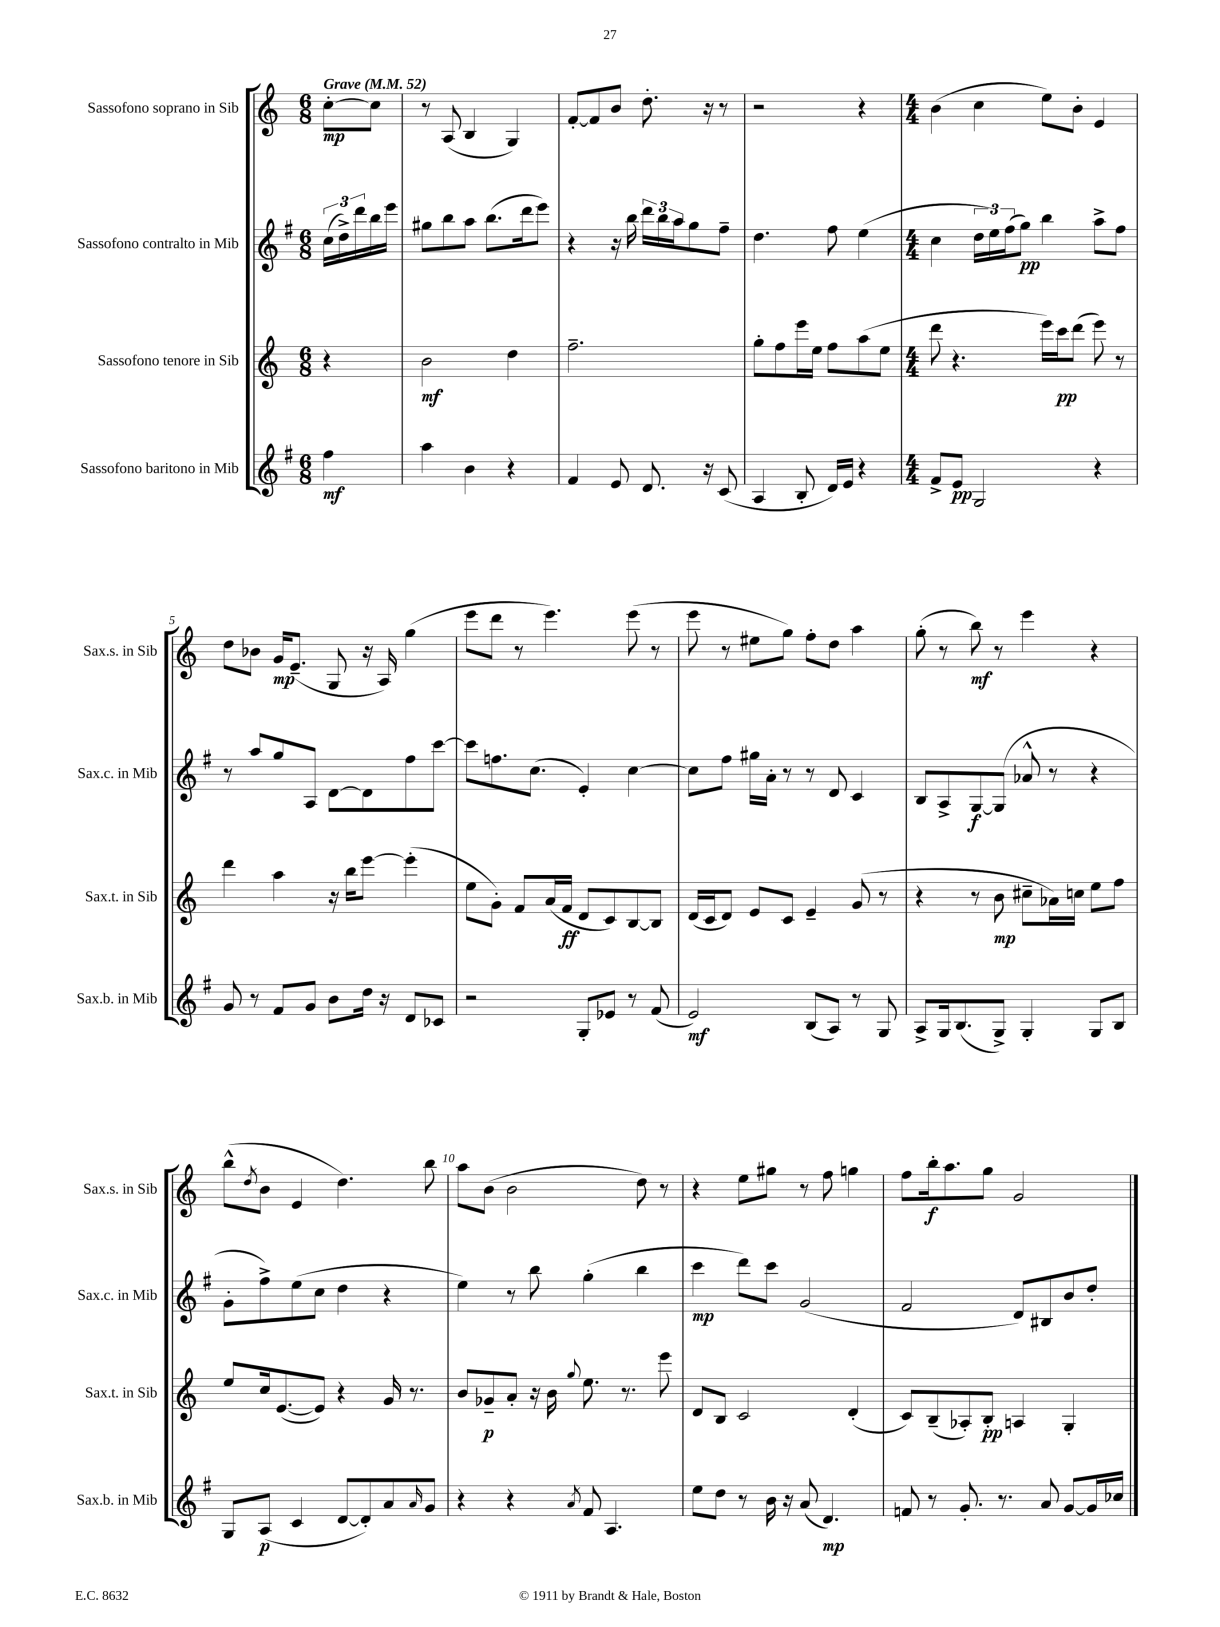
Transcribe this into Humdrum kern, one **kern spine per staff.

**kern	**dynam	**kern	**dynam	**kern	**dynam	**kern	**dynam
*part4	*part4	*part3	*part3	*part2	*part2	*part1	*part1
*staff4	*staff4	*staff3	*staff3	*staff2	*staff2	*staff1	*staff1
*I"Sassofono baritono in Mib	*	*I"Sassofono tenore in Sib	*	*I"Sassofono contralto in Mib	*	*I"Sassofono soprano in Sib	*
*I'Sax.b. in Mib	*	*I'Sax.t. in Sib	*	*I'Sax.c. in Mib	*	*I'Sax.s. in Sib	*
*clefG2	*	*clefG2	*	*clefG2	*	*clefG2	*
*k[f#]	*	*k[]	*	*k[f#]	*	*k[]	*
*M6/8	*	*M6/8	*	*M6/8	*	*M6/8	*
*MM52	*	*MM52	*	*MM52	*	*MM52	*
=	=	=	=	=	=	=	=
!	!	!	!	!	!	!LO:TX:a:B:t=Grave	!
4ff#\	mf	4r	.	(24cc\LL	.	[8cc'\L	mp
.	.	.	.	24dd^\)	.	.	.
.	.	.	.	24ddd\	.	.	.
.	.	.	.	16bb\	.	8cc\J]	.
.	.	.	.	16eee\JJ	.	.	.
=1	=1	=1	=1	=1	=1	=1	=1
4aa\	.	2b\	mf	8gg#X\L	.	8r	.
.	.	.	.	8bb\	.	(8A/	.
4b\	.	.	.	8aa\J	.	4B/	.
.	.	.	.	(8.bb\L	.	.	.
4r	.	4dd\	.	.	.	4G/)	.
.	.	.	.	16ddd\k	.	.	.
.	.	.	.	8eee\J)	.	.	.
=2	=2	=2	=2	=2	=2	=2	=2
4f#/	.	2.ff~\	.	4r	.	[8f'/L	.
.	.	.	.	.	.	8f/]	.
8e/	.	.	.	16r	.	8b/J	.
.	.	.	.	16bb\	.	.	.
8.d/	.	.	.	24ddd\LL	.	8.dd'\	.
.	.	.	.	24bb\	.	.	.
.	.	.	.	24aa\J	.	.	.
.	.	.	.	8gg\	.	.	.
16r	.	.	.	.	.	16r	.
(8c/	.	.	.	8ff#~\J	.	8r	.
=3	=3	=3	=3	=3	=3	=3	=3
4A/	.	8gg'\L	.	4.dd\	.	2r	.
.	.	8ff\	.	.	.	.	.
8B'/	.	16eee\L	.	.	.	.	.
.	.	16ee\JJ	.	.	.	.	.
16d/LL)	.	8ff\L	.	8ff#\	.	.	.
16e/JJ	.	.	.	.	.	.	.
4r	.	(8aa\	.	(4ee\	.	4r	.
.	.	8ee\J	.	.	.	.	.
=4	=4	=4	=4	=4	=4	=4	=4
*M4/4	*	*M4/4	*	*M4/4	*	*M4/4	*
8f#^/L	.	8ddd\	.	4cc\	.	(4b\	.
8e/J	pp	4.r	.	.	.	.	.
2G/	.	.	.	24dd\LL	.	4cc\	.
.	.	.	.	24ee\)	.	.	.
.	.	.	.	(24ff#\J	.	.	.
.	.	.	.	8gg\J)	pp	.	.
.	.	16eee\LL)	.	4bb\	.	8ee\L)	.
.	.	16ccc\J	pp	.	.	.	.
.	.	(8ddd\J	.	.	.	8b'\J	.
4r	.	8eee\)	.	8aa^\L	.	4e/	.
.	.	8r	.	8ff#\J	.	.	.
!!LO:LB:g=z
=5	=5	=5	=5	=5	=5	=5	=5
8g/	.	4ddd\	.	8r	.	8dd\L	.
8r	.	.	.	8aa/L	.	8b-X\J	.
8f#/L	.	4aa\	.	8gg/	.	16g/KL	mp
.	.	.	.	.	.	(8.e~/J	.
8g/J	.	.	.	8A/J	.	.	.
8b\L	.	16r	.	[8d\L	.	8G/	.
.	.	16bb\KL	.	.	.	.	.
16dd\Jk	.	[8eee\J	.	8d\]	.	16r	.
16r	.	.	.	.	.	16A/)	.
8d/L	.	(4eee'\]	.	8ff#\	.	(4gg\	.
8c-X/J	.	.	.	[8ccc\J	.	.	.
=6	=6	=6	=6	=6	=6	=6	=6
2r	.	8ee\L	.	8ccc\L]	.	8eee\L	.
.	.	8g'\J)	.	8.ffn\	.	8ddd\J	.
.	.	8f/L	.	.	.	8r	.
.	.	.	.	(8.cc\J	.	.	.
.	.	(16a/L	.	.	.	4.eee\)	.
.	.	16f/JJ	ff	.	.	.	.
8G'/L	.	8d/L	.	4e'/)	.	.	.
8e-X/J	.	8c/)	.	.	.	.	.
8r	.	[8B/	.	[4cc\	.	(8eee\	.
(8f#/	.	8B/J]	.	.	.	8r	.
=7	=7	=7	=7	=7	=7	=7	=7
2e/)	mf	(16d/LL	.	8cc\L]	.	8eee\	.
.	.	16c/J	.	.	.	.	.
.	.	8d/J)	.	8ff#\J	.	8r	.
.	.	8e/L	.	16gg#X\LL	.	8ee#X\L	.
.	.	.	.	16a'\JJ	.	.	.
.	.	8c/J	.	8r	.	8gg\J)	.
(8B/L	.	4e~/	.	8r	.	8ff'\L	.
8A/J)	.	.	.	8d/	.	8dd\J	.
8r	.	(8g/	.	4c/	.	4aa\	.
8G/	.	8r	.	.	.	.	.
=8	=8	=8	=8	=8	=8	=8	=8
8A^/L	.	4r	.	8B/L	.	(8gg'\	.
16G/k	.	.	.	8A^/	.	8r	.
(8.B/	.	.	.	.	.	.	.
.	.	8r	.	[8G/	f	8bb\)	mf
8G^/J)	.	8b\	mp	(8G/J]	.	8r	.
4G'/	.	8cc#X~\L	.	8a-X^^/	.	4eee\	.
.	.	16a-X\L)	.	8r	.	.	.
.	.	16ccn\JJ	.	.	.	.	.
8G/L	.	8ee\L	.	4r	.	4r	.
8B/J	.	8ff\J	.	.	.	.	.
!!LO:LB:g=z
=9	=9	=9	=9	=9	=9	=9	=9
8G/L	.	8ee/L	.	8g'\L	.	(8bb^^\L	.
.	.	.	.	.	.	8qdd/	.
(8A/J	p	16cc/k	.	8ff#^\)	.	8b\J	.
.	.	([8.e/	.	.	.	.	.
4c/	.	.	.	(8ee\	.	4e/	.
.	.	8e/J])	.	8cc\J	.	.	.
[8d/L	.	4r	.	4dd\	.	4.dd\)	.
8d'/])	.	.	.	.	.	.	.
8a/	.	16g/	.	4r	.	.	.
.	.	8.r	.	.	.	.	.
16qqa/	.	.	.	.	.	.	.
8g/J	.	.	.	.	.	8bb\	.
=10	=10	=10	=10	=10	=10	=10	=10
4r	.	8b/L	.	4ee\)	.	8aa\L	.
.	.	8g-X~/	p	.	.	(8b\J	.
4r	.	8a'/J	.	8r	.	2b\	.
.	.	16r	.	8bb\	.	.	.
.	.	16b\	.	.	.	.	.
8qa/	.	8qqgg/	.	.	.	.	.
8f#/	.	8.ee\	.	(4gg'\	.	.	.
4.A/	.	.	.	.	.	.	.
.	.	8.r	.	.	.	.	.
.	.	.	.	4bb\	.	8dd\)	.
.	.	8eee\	.	.	.	8r	.
=11	=11	=11	=11	=11	=11	=11	=11
8ee\L	.	8d/L	.	4ccc\	mp	4r	.
8dd\J	.	8B/J	.	.	.	.	.
8r	.	2c/	.	8ddd\L)	.	8ee\L	.
16b\	.	.	.	8ccc\J	.	8gg#X\J	.
16r	.	.	.	.	.	.	.
(8a/	.	.	.	(2g/	.	8r	.
4.d/)	mp	.	.	.	.	8ff\	.
.	.	(4d'/	.	.	.	4ggn\	.
=12	=12	=12	=12	=12	=12	=12	=12
8fn/	.	8c/L)	.	2f#/	.	8ff\L	.
8r	.	(8B~/	.	.	.	16bb'\k	f
.	.	.	.	.	.	8.aa\	.
8.g'/	.	8A-X'/)	.	.	.	.	.
.	.	8B'/J	pp	.	.	8gg\J	.
8.r	.	.	.	.	.	.	.
.	.	4An/	.	8d/L)	.	2g/	.
8a/	.	.	.	8B#X/	.	.	.
[8g/L	.	4G'/	.	8b/	.	.	.
16g/L]	.	.	.	8dd'/J	.	.	.
16cc-X/JJ	.	.	.	.	.	.	.
==	==	==	==	==	==	==	==
*-	*-	*-	*-	*-	*-	*-	*-
